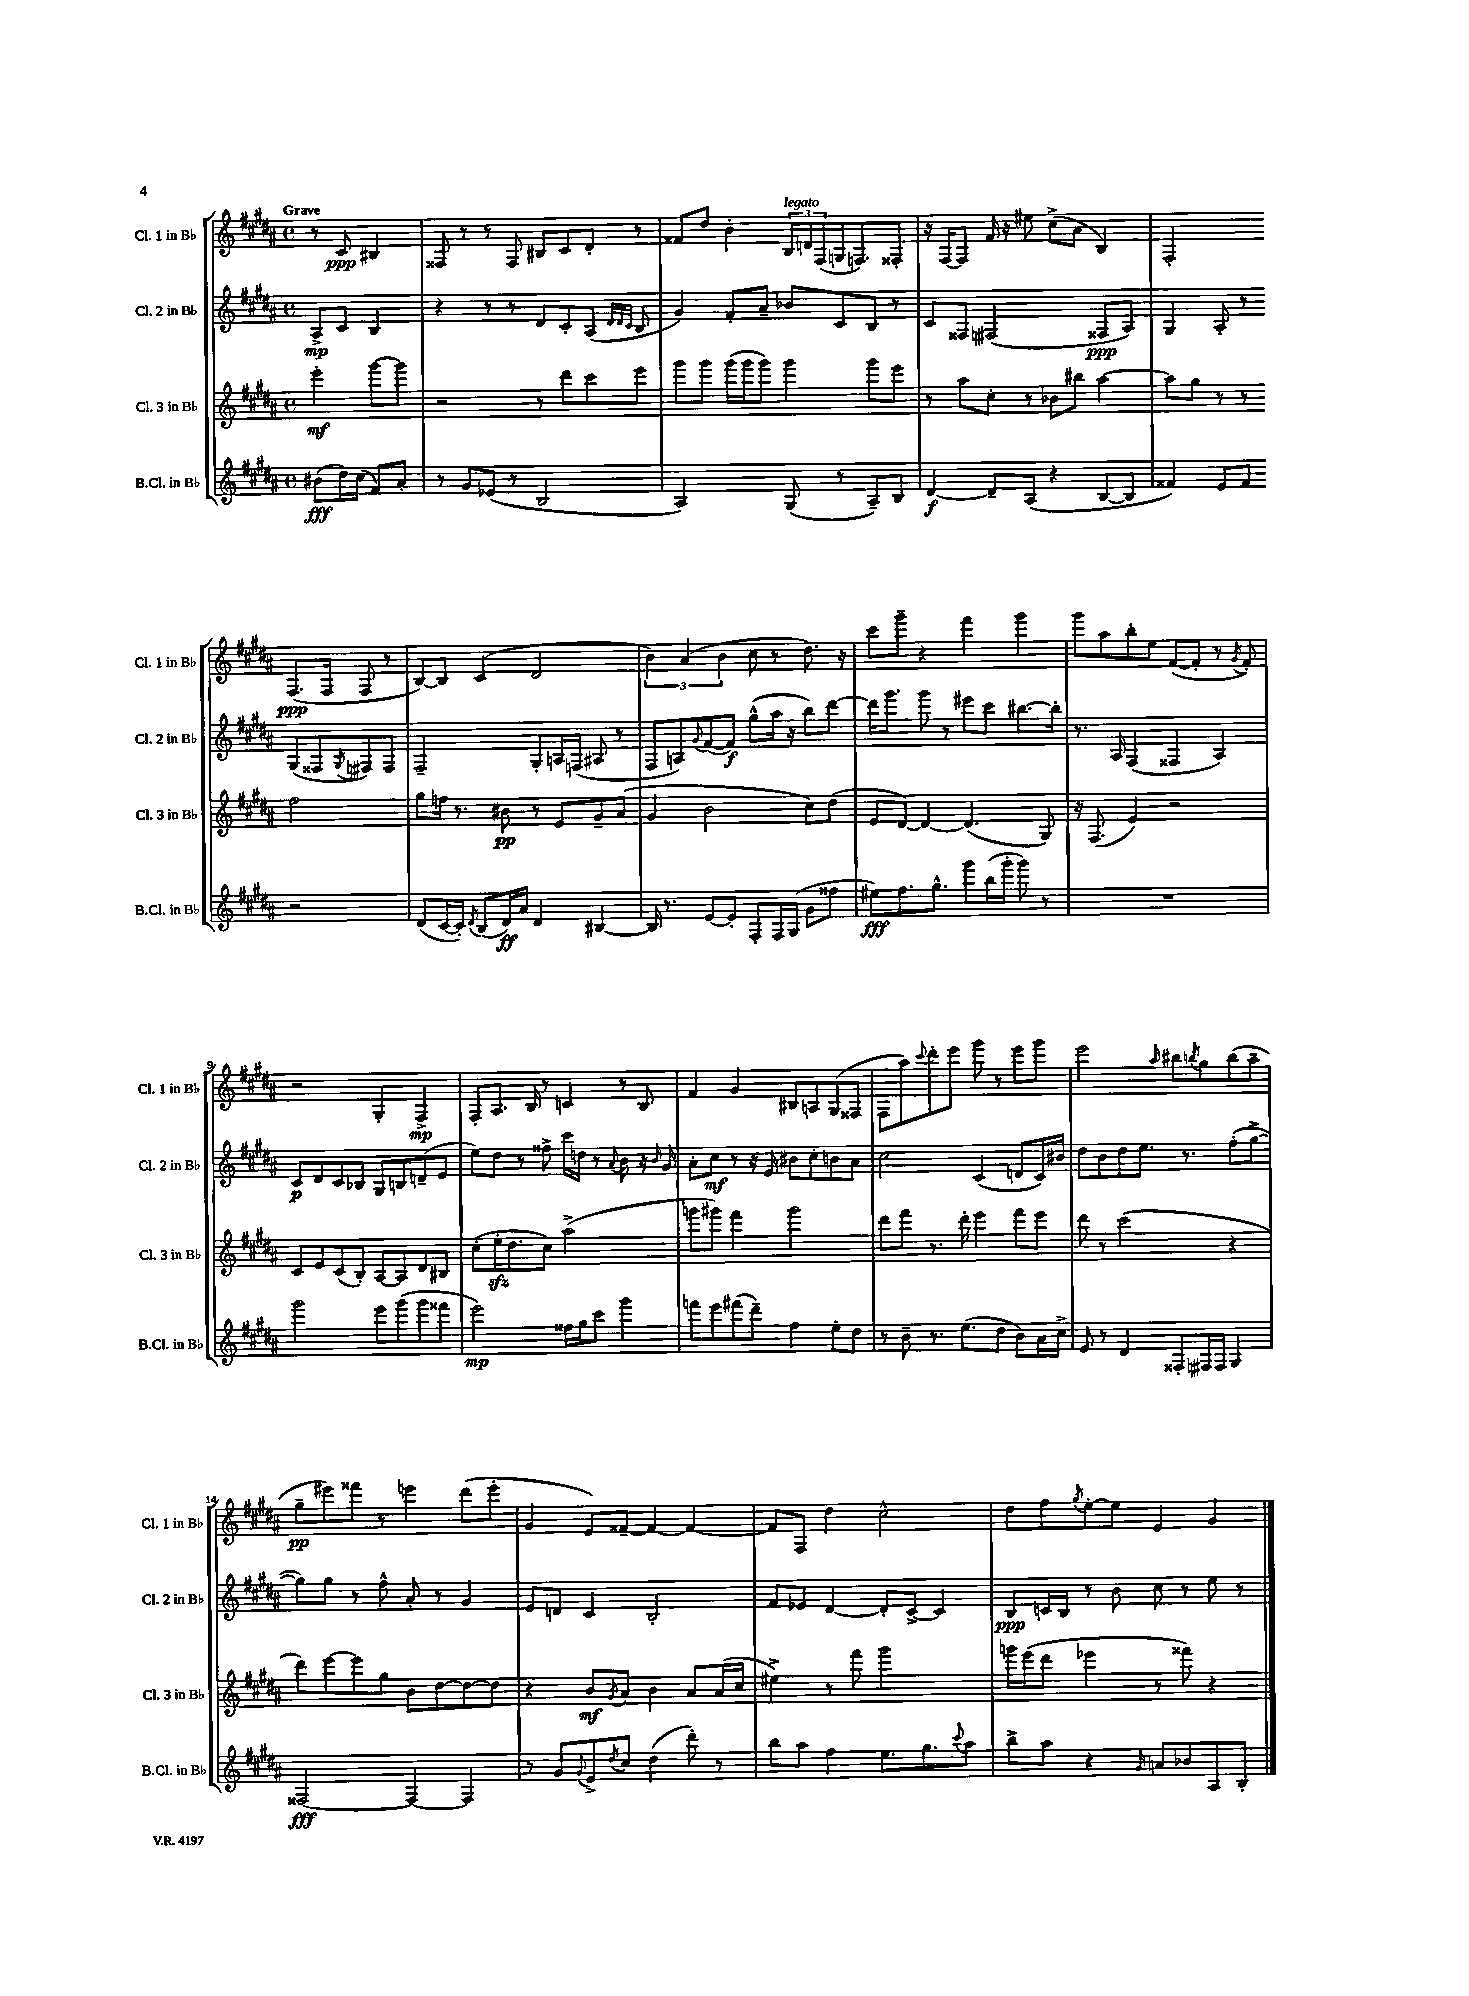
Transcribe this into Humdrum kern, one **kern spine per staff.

**kern	**kern	**kern	**kern
*staff4	*staff3	*staff2	*staff1
*clefG2	*clefG2	*clefG2	*clefG2
*k[f#c#g#d#a#]	*k[f#c#g#d#a#]	*k[f#c#g#d#a#]	*k[f#c#g#d#a#]
*M4/4	*M4/4	*M4/4	*M4/4
*met(c)	*met(c)	*met(c)	*met(c)
(8b#\L	4eee'\	8A#^/L	8r
16dd#\L)	.	8c#/J	8c#/
(16cc#\JJ	.	.	.
8f#/L)	[8ggg#\L	4B/	4B#/
8a#'/J	8ggg#\]J	.	.
=	=	=	=
8r	2r	4r	8F##/
8g#/L	.	.	8r
(8e-/J	.	8r	8r
8r	.	8r	8F##/
2B/	8r	8d#/L	8B#/L
.	8ddd#\L	8c#'/	8c#/
.	8ccc#\	(8A#/J	8d#'/J
.	.	32qqd#/LLL	.
.	.	32qqd#/	.
.	.	32qqc#/JJJ	.
.	8eee\J	8B/	8r
=	=	=	=
2A#/)	8ggg#\L	4g#/)	8f##/L
.	8ggg#\J	.	8dd#/J
.	(16ggg#\LL	8f#'/L	4b'\
.	16ggg#\J	.	.
.	8ggg#\J)	8a#~/J	.
(8G#/	4ggg#\	8b-/L	24B/LL
.	.	.	24d/
.	.	.	(24F#/
8r	.	8c#/	16G/J
.	.	.	8.F/)
8A#~/L)	8ggg#\L	8B/J	.
8B/J	8eee\J	8r	8F##'/J
=	=	=	=
[4d#/	8r	8c#/L	16r
.	.	.	[16F#/LK
.	8aa#\L	8F##/J	8F#/]J
8d#~/]L	8cc#'\J	(2F#/	16f#/
.	.	.	16r
(8A#/J	8r	.	8ee#\
4r	8b-\L	.	(8cc#^\L
.	8bb#\J	.	8a#\J
[8B/L	[4aa#\	8F##/L	4B/)
8B/]J	.	8A#/J)	.
=	=	=	=
4f##/)	8aa#\]L	4G#/	2F#'/
.	8gg#\J	.	.
8e/L	8r	8A#'/	.
8f##/J	8r	8r	.
2r	2ff#\	(8G#/L	(8.F#/L
.	.	8F##/	.
.	.	.	16F#/Jk
.	.	8qG#/	.
.	.	8F#/)	8F#/
.	.	8F#/J	8r
=	=	=	=
(8d#/L	8gg#\L	2F#~/	[8B/L)
[16c#/L	16ff\Jk	.	8B/]J
16c#'/]JJ)	8.r	.	.
8qd#/	.	.	.
(8B/L	.	.	(4c#/
16d#/L)	8b#\	.	.
16a#/JJ	.	.	.
4d#/	8r	8G#'/L	2d#/
.	8e/L	16A/L	.
.	.	(16F/JJ	.
[4B#/	8g#~/	8A#/	.
.	(8a#/J	8r	.
=	=	=	=
16B#/]	4g#/	8F#/L	6b\)
8.r	.	.	.
.	.	8A/)	.
.	.	.	(6a#/
.	.	8qqg#/	.
[8e/L	2b\	([8f#/	.
.	.	.	6b\
8e'/]J	.	8f#/]J)	.
8F#'/L	.	(8gg#^^\L	8cc#\
16F#/L	.	16aa#\Jk	8r
(16G#/JJ	.	16r	.
8g#\L	8cc#\L)	8bb\L)	8.dd#\)
8ff##\J	(8dd#\J	[8ddd#\J	.
.	.	.	16r
=	=	=	=
8ee#\L)	8e/L	16ddd#\]LK	8ccc#\L
.	.	8.ggg#\J	.
8.ff#\	[8d#/J)	.	8ggg#~\J
.	4d#/_	8ggg#\	4r
8.gg#^^\J	.	.	.
.	.	8r	.
8ggg#\L	(4.d#/]	8eee#\L	4fff#\
(16bb\L	.	8ccc#\J	.
16ggg#'\JJ	.	.	.
8ggg#\)	.	[8.bb#\L	4ggg#\
8r	8G#/)	.	.
.	.	16bb#'\]Jk	.
=	=	=	=
1r	16r	8.r	8ggg#\L
.	(8.F#/	.	.
.	.	.	8aa#\
.	.	16A#/	.
.	4e/)	(4F#/	8bb'\
.	.	.	8ee\J
.	2r	4F##/	([8f#/L
.	.	.	8f#'/]J
.	.	4A#/)	8r
.	.	.	8qg#/
.	.	.	8f#'/)
=	=	=	=
2ggg#\	8c#/L	8c#/L	2r
.	8e/	8d#/	.
.	(8c#/	8c#/	.
.	8B'/J)	8B-/J	.
8eee\L	[8A#/L	8G#/L	4G#'/
(8ggg#\	8A#/]	8B/	.
8ggg#\	8d#/	(8d~/	4F#^/
8fff##\J	8B#/J	8e/J	.
=	=	=	=
2eee\)	(8cc#'\L	8ee\L)	8F#'/L
.	16ee'\K	8dd#\J	8.A#/J
.	8.dd#\	.	.
.	.	8r	.
.	.	.	16B/
.	8cc#\J)	8ff##^\	8r
16ff##\LL	(2aa#^\	16ccc#\LL	4c/
16gg#\J	.	16dd\JJ	.
8ccc#\J	.	8r	.
.	.	8qqa#/	.
4ggg#\	.	8b\	8r
.	.	16r	8B/
.	.	16qqb/	.
.	.	16g#/	.
=	=	=	=
8fff\L	8ggg\L	8a#'\L	4f#/
8eee\	8ggg#\J)	8cc#\J	.
(8fff#\	4fff#\	8r	4g#/
8ddd#~\J)	.	16r	.
.	.	16e/	.
4ff#\	2ggg#\	8b#\L	8B#/L
.	.	8cc#'\	8A/
8ee'\L	.	8b\	(8G#/
8dd#\J	.	8a#\J	8F##/J
=	=	=	=
8r	8ddd#\L	2cc#\	8F#\L
8b~\	8fff#\J	.	8aa#\)
.	.	.	8qqccc#/
8.r	8.r	.	8ddd#'\
.	.	.	8eee\J
(8.ee\L	16ddd#'\	.	.
.	4eee\	(4c#/	8ggg#\
8dd#\J	.	.	8r
8b\L)	8fff#\L	8d/L	8eee\L
16a#\L	8eee\J	16c#/L)	8ggg#\J
16cc#^\JJ	.	16b#/JJ	.
=	=	=	=
8e/	8ddd#\	8dd#\L	2eee\
8r	8r	8b\	.
4d#/	(2ccc#\	8dd#\	.
.	.	8.ee\J	.
.	.	.	16qqaa#/
8F##'/L	.	.	8bb#\L
.	.	8.r	.
.	.	.	8qbb/
16F#/L	.	.	8gg#\
16F#/JJ	.	.	.
4G#/	4r	(8ff#'\L	(8bb\
.	.	[8gg#^\J	8aa#~\J
=	=	=	=
[2F##/	8ddd#\L)	8gg#\]L)	8gg#~\L
.	[8eee\	8gg#\J	8eee#\)
.	8eee\]	8r	8fff##\J
.	8gg#\J	8ff#^^\	8r
4F##/_	8b\L	8a#'/	4eee\
.	[8dd#\	8r	.
4F##/]	8dd#\_	4g#/	(8ddd#\L
.	8dd#\]J	.	8eee'\J
=	=	=	=
8r	4r	8e/L	4g#/
8g#/L	.	8d/J	.
8qqg#/	.	.	.
8e^/	8b/L	4c#/	8e/L)
8qdd#/	8qg#/	.	.
8cc#/J	8a#/J	.	[8f##~/J
(4dd#\	4b\	2B'/	4f##/_
8ddd#'\)	8a#/L	.	4f##/_
8r	(16a#/L	.	.
.	16cc#/JJ	.	.
=	=	=	=
8bb\L	4ee#^\)	8f#/L	8f##/]L
8aa#\J	.	8e-/J	8F#/J
4ff#\	8r	[4d#/	4dd#\
.	8fff#\	.	.
8.ee\L	2ggg#\	8d#'/]L	2cc#^^\
.	.	[8c#^/J	.
8.gg#\	.	.	.
.	.	4c#/]	.
8qqccc#/	.	.	.
8aa#\J	.	.	.
=	=	=	=
8bb^\L	16ggg\LL	8B/L	8dd#\L
.	(16eee\J	.	.
8aa#\J	8ddd#\J	16c/L	8ff#\
.	.	16B/JJ	.
.	.	.	8qgg#/
4r	4eee-\	8r	[8ee'\
.	.	8b\	8ee\]J
16qqg#/	.	.	.
8a/L	8r	8cc#\	4e/
8b-/	8fff##\)	8r	.
8A#/	4r	8ee\	4g#/
8B'/J	.	8r	.
==	==	==	==
*-	*-	*-	*-
